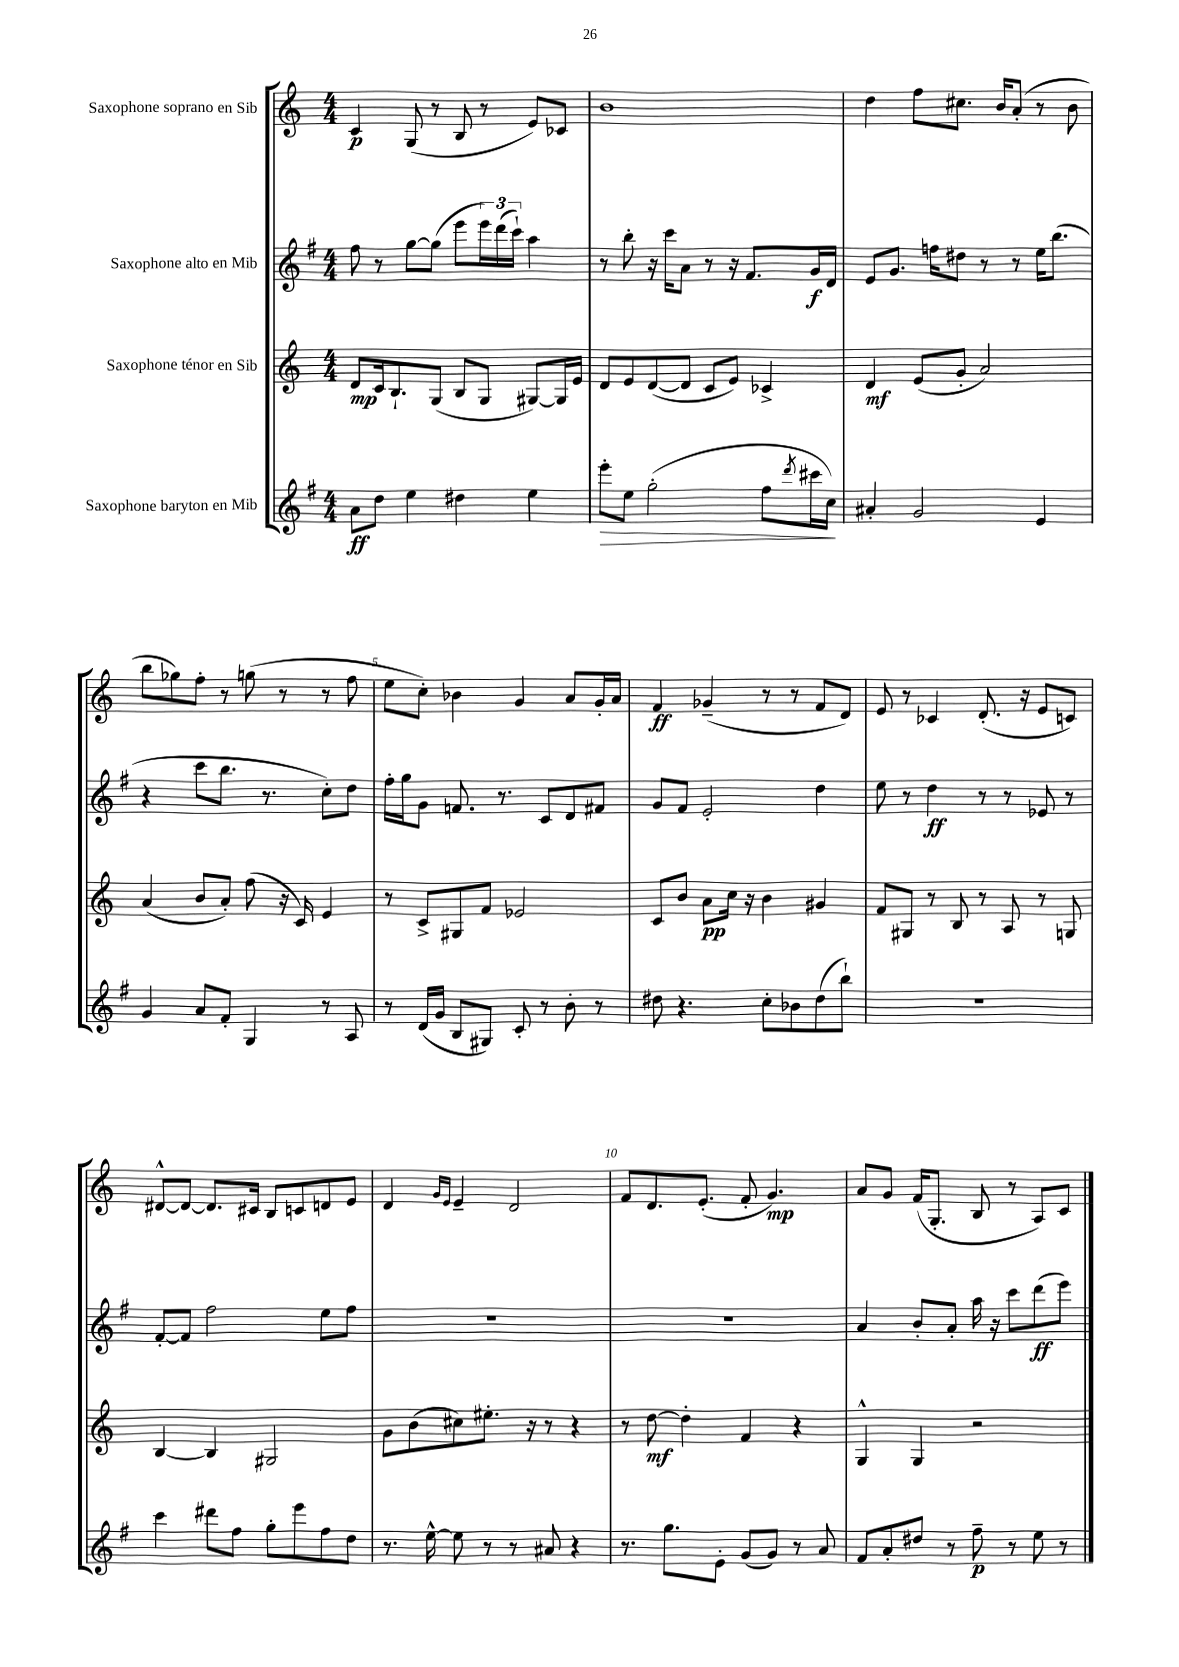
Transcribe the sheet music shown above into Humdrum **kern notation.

**kern	**dynam	**kern	**dynam	**kern	**dynam	**kern	**dynam
*part4	*part4	*part3	*part3	*part2	*part2	*part1	*part1
*staff4	*staff4	*staff3	*staff3	*staff2	*staff2	*staff1	*staff1
*I"Saxophone baryton en Mib	*	*I"Saxophone ténor en Sib	*	*I"Saxophone alto en Mib	*	*I"Saxophone soprano en Sib	*
*clefG2	*	*clefG2	*	*clefG2	*	*clefG2	*
*k[f#]	*	*k[]	*	*k[f#]	*	*k[]	*
*M4/4	*	*M4/4	*	*M4/4	*	*M4/4	*
=1	=1	=1	=1	=1	=1	=1	=1
8a\L	ff	8d/L	mp	8ff#\	.	4c/	p
8dd\J	.	16c/k	.	8r	.	.	.
.	.	8.B`/	.	.	.	.	.
4ee\	.	.	.	[8gg\L	.	(8G/	.
.	.	(8G/J	.	(8gg\J]	.	8r	.
4dd#X\	.	8B/L	.	8eee\L	.	8B/	.
.	.	8G/J	.	24eee\L)	.	8r	.
.	.	.	.	(24ddd\	.	.	.
.	.	.	.	24ccc`\JJ)	.	.	.
4ee\	.	[8G#X/L)	.	4aa\	.	8e/L)	.
.	.	16G#/L]	.	.	.	8c-X/J	.
.	.	16e/JJ	.	.	.	.	.
=2	=2	=2	=2	=2	=2	=2	=2
!	!LO:HP:b	!	!	!	!	!	!
8eee'\L	>	8d/L	.	8r	.	1b	.
8ee\J	.	8e/	.	8bb'\	.	.	.
(2gg'\	.	([8d/	.	16r	.	.	.
.	.	.	.	16ccc\KL	.	.	.
.	.	8d/J]	.	8a\J	.	.	.
.	.	8c/L	.	8r	.	.	.
.	.	8e/J)	.	16r	.	.	.
.	.	.	.	8.f#/L	.	.	.
8ff#\L	.	4c-X^/	.	.	.	.	.
8qddd/	.	.	.	.	.	.	.
16ccc#X\L	.	.	.	16g/L	f	.	.
16cc\JJ)	.	.	.	16d/JJ	.	.	.
.	]	.	.	.	.	.	.
=3	=3	=3	=3	=3	=3	=3	=3
4a#X'/	.	4d/	mf	8e/L	.	4dd\	.
.	.	.	.	8.g/J	.	.	.
2g/	.	(8e/L	.	.	.	8ff\L	.
.	.	.	.	16ffn\KL	.	.	.
.	.	8g'/J	.	8dd#X\J	.	8.cc#X\J	.
.	.	2a/)	.	8r	.	.	.
.	.	.	.	.	.	16b/KL	.
.	.	.	.	8r	.	(8a'/J	.
4e/	.	.	.	16ee\KL	.	8r	.
.	.	.	.	(8.bb\J	.	.	.
.	.	.	.	.	.	8b\	.
!!LO:LB:g=z
=4	=4	=4	=4	=4	=4	=4	=4
4g/	.	(4a/	.	4r	.	8bb\L	.
.	.	.	.	.	.	8gg-X\)	.
8a/L	.	8b/L	.	8ccc\L	.	8ff'\J	.
8f#'/J	.	8a'/J)	.	8.bb\J	.	8r	.
4G/	.	(8ff\	.	.	.	(8ggn\	.
.	.	.	.	8.r	.	.	.
.	.	16r	.	.	.	8r	.
.	.	16c/)	.	.	.	.	.
8r	.	4e/	.	8cc'\L)	.	8r	.
8A/	.	.	.	8dd\J	.	8ff\	.
=5	=5	=5	=5	=5	=5	=5	=5
8r	.	8r	.	16ff#'\LL	.	8ee\L	.
.	.	.	.	16gg\J	.	.	.
(16d/LL	.	8c^/L	.	8g\J	.	8cc'\J)	.
16g/JJ	.	.	.	.	.	.	.
8B/L	.	8G#X/	.	8.fn/	.	4b-X\	.
8G#X/J)	.	8f/J	.	.	.	.	.
.	.	.	.	8.r	.	.	.
8c'/	.	2e-X/	.	.	.	4g/	.
8r	.	.	.	8c/L	.	.	.
8b'\	.	.	.	8d/	.	8a/L	.
8r	.	.	.	8f#X/J	.	16g'/L	.
.	.	.	.	.	.	16a/JJ	.
=6	=6	=6	=6	=6	=6	=6	=6
8dd#X\	.	8c/L	.	8g/L	.	4f/	ff
4.r	.	8b/J	.	8f#/J	.	.	.
.	.	8a\L	pp	2e'/	.	(4g-X~/	.
.	.	16cc\Jk	.	.	.	.	.
.	.	16r	.	.	.	.	.
8cc'\L	.	4b\	.	.	.	8r	.
8b-X\	.	.	.	.	.	8r	.
(8dd#\	.	4g#X/	.	4dd\	.	8f/L	.
8bb`\J)	.	.	.	.	.	8d/J)	.
=7	=7	=7	=7	=7	=7	=7	=7
1r	.	8f/L	.	8ee\	.	8e/	.
.	.	8G#X/J	.	8r	.	8r	.
.	.	8r	.	4dd\	ff	4c-X/	.
.	.	8B/	.	.	.	.	.
.	.	8r	.	8r	.	(8.d'/	.
.	.	8A/	.	8r	.	.	.
.	.	.	.	.	.	16r	.
.	.	8r	.	8e-X/	.	8e/L	.
.	.	8Gn/	.	8r	.	8cn/J)	.
!!LO:LB:g=z
=8	=8	=8	=8	=8	=8	=8	=8
4ccc\	.	[4B/	.	[8f#'/L	.	[8d#X^^/L	.
.	.	.	.	8f#/J]	.	8d#/J_	.
8ddd#X\L	.	4B/]	.	2ff#\	.	8.d#/L]	.
8ff#\J	.	.	.	.	.	.	.
.	.	.	.	.	.	16c#X/Jk	.
8gg'\L	.	2G#X/	.	.	.	8B/L	.
8eee\	.	.	.	.	.	8cn/	.
8ff#\	.	.	.	8ee\L	.	8dn/	.
8dd\J	.	.	.	8ff#\J	.	8e/J	.
=9	=9	=9	=9	=9	=9	=9	=9
8.r	.	8g\L	.	1r	.	4d/	.
.	.	(8b\	.	.	.	.	.
[16ee^^\	.	.	.	.	.	.	.
.	.	.	.	.	.	16qqg/LL	.
.	.	.	.	.	.	16qqe/JJ	.
8ee\]	.	8cc#X\)	.	.	.	4e~/	.
8r	.	8.ee#X'\J	.	.	.	.	.
8r	.	.	.	.	.	2d/	.
.	.	16r	.	.	.	.	.
8a#X/	.	8r	.	.	.	.	.
4r	.	4r	.	.	.	.	.
=10	=10	=10	=10	=10	=10	=10	=10
8.r	.	8r	.	1r	.	8f/L	.
.	.	[8dd\	mf	.	.	8.d/	.
8.gg\L	.	.	.	.	.	.	.
.	.	4dd'\]	.	.	.	.	.
.	.	.	.	.	.	(8.e'/J	.
8e'\J	.	.	.	.	.	.	.
(8g/L	.	4f/	.	.	.	8f'/	.
8g/J)	.	.	.	.	.	4.g/)	mp
8r	.	4r	.	.	.	.	.
8a/	.	.	.	.	.	.	.
=11	=11	=11	=11	=11	=11	=11	=11
8f#/L	.	4G^^/	.	4a/	.	8a/L	.
8a'/	.	.	.	.	.	8g/J	.
8dd#X/J	.	4G/	.	8b'/L	.	(16f/KL	.
.	.	.	.	.	.	8.G'/J	.
8r	.	.	.	8a'/J	.	.	.
8ff#~\	p	2r	.	16aa\	.	8B/	.
.	.	.	.	16r	.	.	.
8r	.	.	.	8ccc\L	.	8r	.
8ee\	.	.	.	(8ddd\	ff	8A/L)	.
8r	.	.	.	8eee\J)	.	8c/J	.
==	==	==	==	==	==	==	==
*-	*-	*-	*-	*-	*-	*-	*-
